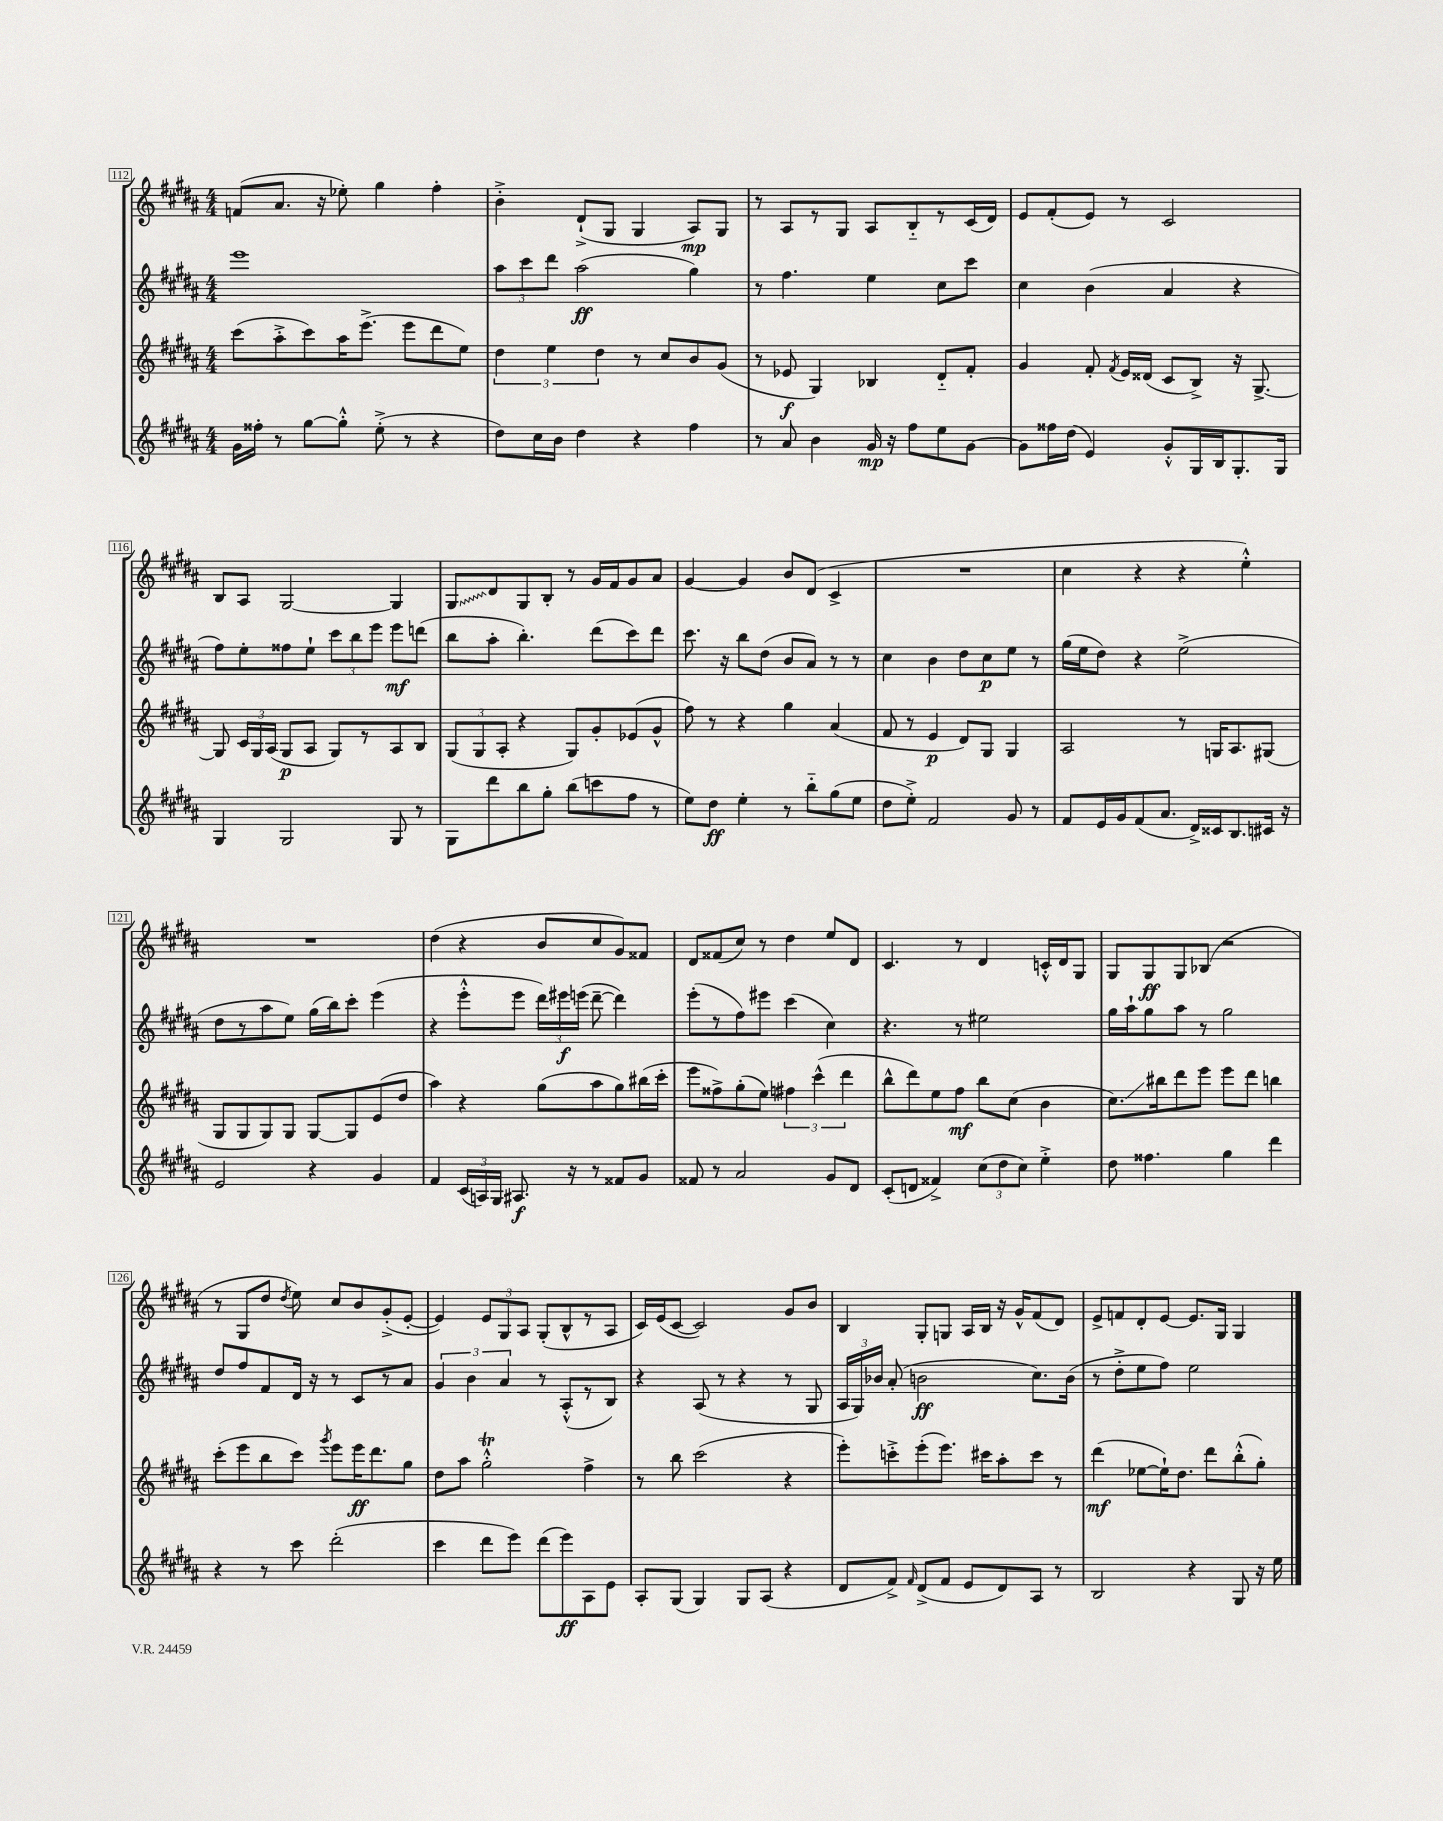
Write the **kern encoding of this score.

**kern	**kern	**kern	**kern
*staff4	*staff3	*staff2	*staff1
*clefG2	*clefG2	*clefG2	*clefG2
*k[f#c#g#d#a#]	*k[f#c#g#d#a#]	*k[f#c#g#d#a#]	*k[f#c#g#d#a#]
*M4/4	*M4/4	*M4/4	*M4/4
16g#	(8ccc#	1eee	(8f
16ff##'	.	.	.
8r	8aa#'^	.	8.a#
[8gg#	8ccc#)	.	.
.	.	.	16r
8gg#'^^]	16aa#	.	8ee-')
.	(8.eee^	.	.
(8ee'^	.	.	4gg#
8r	8eee	.	.
4r	8ddd#	.	4ff#'
.	8ee)	.	.
=	=	=	=
8dd#)	6dd#	12aa#	4b'^
.	.	12ccc#	.
16cc#	.	.	.
.	6ee	12ddd#	.
16b	.	.	.
4dd#	.	(2aa#	(8d#`^
.	6dd#	.	.
.	.	.	8G#
4r	8r	.	4G#
.	8cc#	.	.
4ff#	8b	4gg#)	8A#)
.	(8g#	.	8G#
=	=	=	=
8r	8r	8r	8r
8a#	8e-	4.ff#	8A#
4b	4G#)	.	8r
.	.	.	8G#
16g#	4B-	4ee	8A#
16r	.	.	.
8ff#	.	.	8B'~
8ee	8d#'~	8cc#	8r
[8g#	8f#'	8ccc#	(16c#
.	.	.	16d#)
=	=	=	=
8g#]	4g#	4cc#	8e
16ff##	.	.	(8f#'
(16dd#	.	.	.
4e)	8f#'	(4b	8e)
.	8qf#	.	.
.	16e	.	8r
.	(16d##	.	.
8g#'^^	8c#	4a#	2c#
16G#	8B^)	.	.
16B	.	.	.
8.G#'	16r	4r	.
.	[8.G#^	.	.
16G#	.	.	.
=	=	=	=
4G#	8G#]	8ff#)	8B
.	24c#	8ee'	8A#
.	24G#	.	.
.	(24A#	.	.
2G#	8G#	8ff##	[2G#
.	8A#	8ee`	.
.	8G#)	12ccc#	.
.	.	12bb	.
.	8r	.	.
.	.	12eee	.
8G#	8A#	8eee	4G#]
8r	8B	(8ddd	.
=	=	=	=
8G#	(12G#	8bb	8G#
.	12G#	.	.
8ddd#	.	8aa#'	8d#
.	12A#'	.	.
8bb	4r	4.bb')	8G#
8gg#'	.	.	8B'
(8bb	8G#)	.	8r
8ccc	8g#'	(8ddd#	16g#
.	.	.	16f#
8ff#	(8e-	8ccc#)	8g#
8r	8g#^^	8ddd#	8a#
=	=	=	=
8ee)	8ff#)	8.ccc#	[4g#
8dd#	8r	.	.
.	.	16r	.
4ee'	4r	8bb	4g#]
.	.	(8dd#	.
8r	4gg#	8b	8b
8bb'~	.	8a#)	(8d#
(8gg#	(4a#	8r	4c#^
8ee	.	8r	.
=	=	=	=
8dd#	8f#	4cc#	1r
8ee'^)	8r	.	.
2f#	4e	4b	.
.	8d#)	8dd#	.
.	8G#	8cc#	.
8g#	4G#	8ee	.
8r	.	8r	.
=	=	=	=
8f#	2A#	(16gg#	4cc#
.	.	16ee	.
16e	.	8dd#)	.
16g#	.	.	.
(8f#	.	4r	4r
8.a#	.	.	.
.	8r	(2ee^	4r
16d#^)	.	.	.
16c##	16G	.	.
8.B	8.A#	.	.
.	.	.	4ee'^^)
16c#	(8G#	.	.
16r	.	.	.
=	=	=	=
2e	8G#	8dd#	1r
.	8G#	8r	.
.	8G#)	8aa#	.
.	8G#	8ee)	.
4r	[8G#	(16gg#	.
.	.	16bb)	.
.	8G#]	8ccc#'	.
4g#	(8e	(4eee	.
.	8dd#	.	.
=	=	=	=
4f#	4aa#)	4r	(4dd#
(24c#	4r	8eee'^^	4r
24A)	.	.	.
24G#	.	.	.
8.A#	.	8eee	.
.	(8gg#	24ddd#)	8b
.	.	24eee#	.
16r	.	.	.
.	.	(24eee	.
8r	8aa#	[8ddd#~	8cc#
8f##	8gg#)	4ddd#])	8g#)
8g#	(16bb#	.	8f##
.	16ccc#'	.	.
=	=	=	=
8f##	8eee	(8eee'	8d#
8r	8ff##^)	8r	(8f##
2a#	(8gg#'	8ff#)	8cc#)
.	8ee)	8eee#	8r
.	6ff#	(4ccc#	4dd#
.	(6ccc#^^	.	.
8g#	.	4cc#)	8ee
.	6ddd#	.	.
8d#	.	.	8d#
=	=	=	=
(8c#'	8bb^^	4.r	4.c#
8d	8ddd#)	.	.
4f##^)	8ee	.	.
.	8ff#	8r	8r
(12cc#	8bb	2ee#	4d#
12dd#	.	.	.
.	(8cc#	.	.
12cc#)	.	.	.
4ee'^	4b	.	16c'^^
.	.	.	16d#
.	.	.	8G#
=	=	=	=
8dd#	8.cc#)	16gg#	8G#
.	.	16aa#`	.
4.ff##	.	8gg#	8G#
.	16bb#	.	.
.	8ddd#	8aa#	8G#
.	8eee	8r	(8B-
4gg#	8eee	2gg#	2r
.	8ddd#	.	.
4ddd#	4bb	.	.
=	=	=	=
4r	(8ccc#'	8dd#	8r
.	8eee	8ff#	8G#
8r	8bb	8f#	8dd#
.	.	.	8qdd#
8ccc#	8ccc#)	16d#	8ee)
.	.	16r	.
.	8qggg#	.	.
(2ddd#'	8eee	8r	8cc#
.	16eee	8c#	8b
.	8.ddd#	.	.
.	.	8r	(8g#'^
.	8gg#	8a#	[8e'
=	=	=	=
4ccc#	8dd#	6g#	4e])
.	8aa#	.	.
.	.	6b	.
8ddd#	2gg#'^^	.	12e
.	.	6a#	12G#
8eee)	.	.	.
.	.	.	12A#
(8ddd#	.	8r	(8G#'
8eee)	.	(8A#'^^	8B^^
8A#	4ff#^	8r	8r
8e	.	8B)	8A#
=	=	=	=
8A#'	8r	4r	16c#)
.	.	.	(16e
(8G#	8bb	.	[8c#
4G#)	(2ccc#	(8A#	2c#])
.	.	8r	.
8G#	.	4r	.
(8A#	.	.	.
4r	4r	8r	8g#
.	.	8G#	8b
=	=	=	=
8d#	8eee')	24A#	4B
.	.	24G#)	.
.	.	24b-	.
8f#^)	8ccc'^	(8a#'	.
16qqf#	.	.	.
(8d#^	(8eee'	2b	8G#'
8f#	8.eee)	.	8G
8e	.	.	16A#
.	16ccc#	.	16B
8d#)	8aa#'	.	16r
.	.	.	16g#^^
8A#	8ccc#	8.cc#)	(8f#
8r	8r	.	8d#)
.	.	(16b	.
=	=	=	=
2B	(4ddd#	8r	8e^
.	.	8dd#'^	8f
.	[8ee-	8ee	8d#'
.	16ee-`])	8ff#)	[8e
.	8.dd#	.	.
4r	.	2ee	8.e]
.	8ddd#	.	.
.	.	.	16G#
8G#	(8bb'^^	.	4G#
16r	8gg#')	.	.
16ee	.	.	.
==	==	==	==
*-	*-	*-	*-
